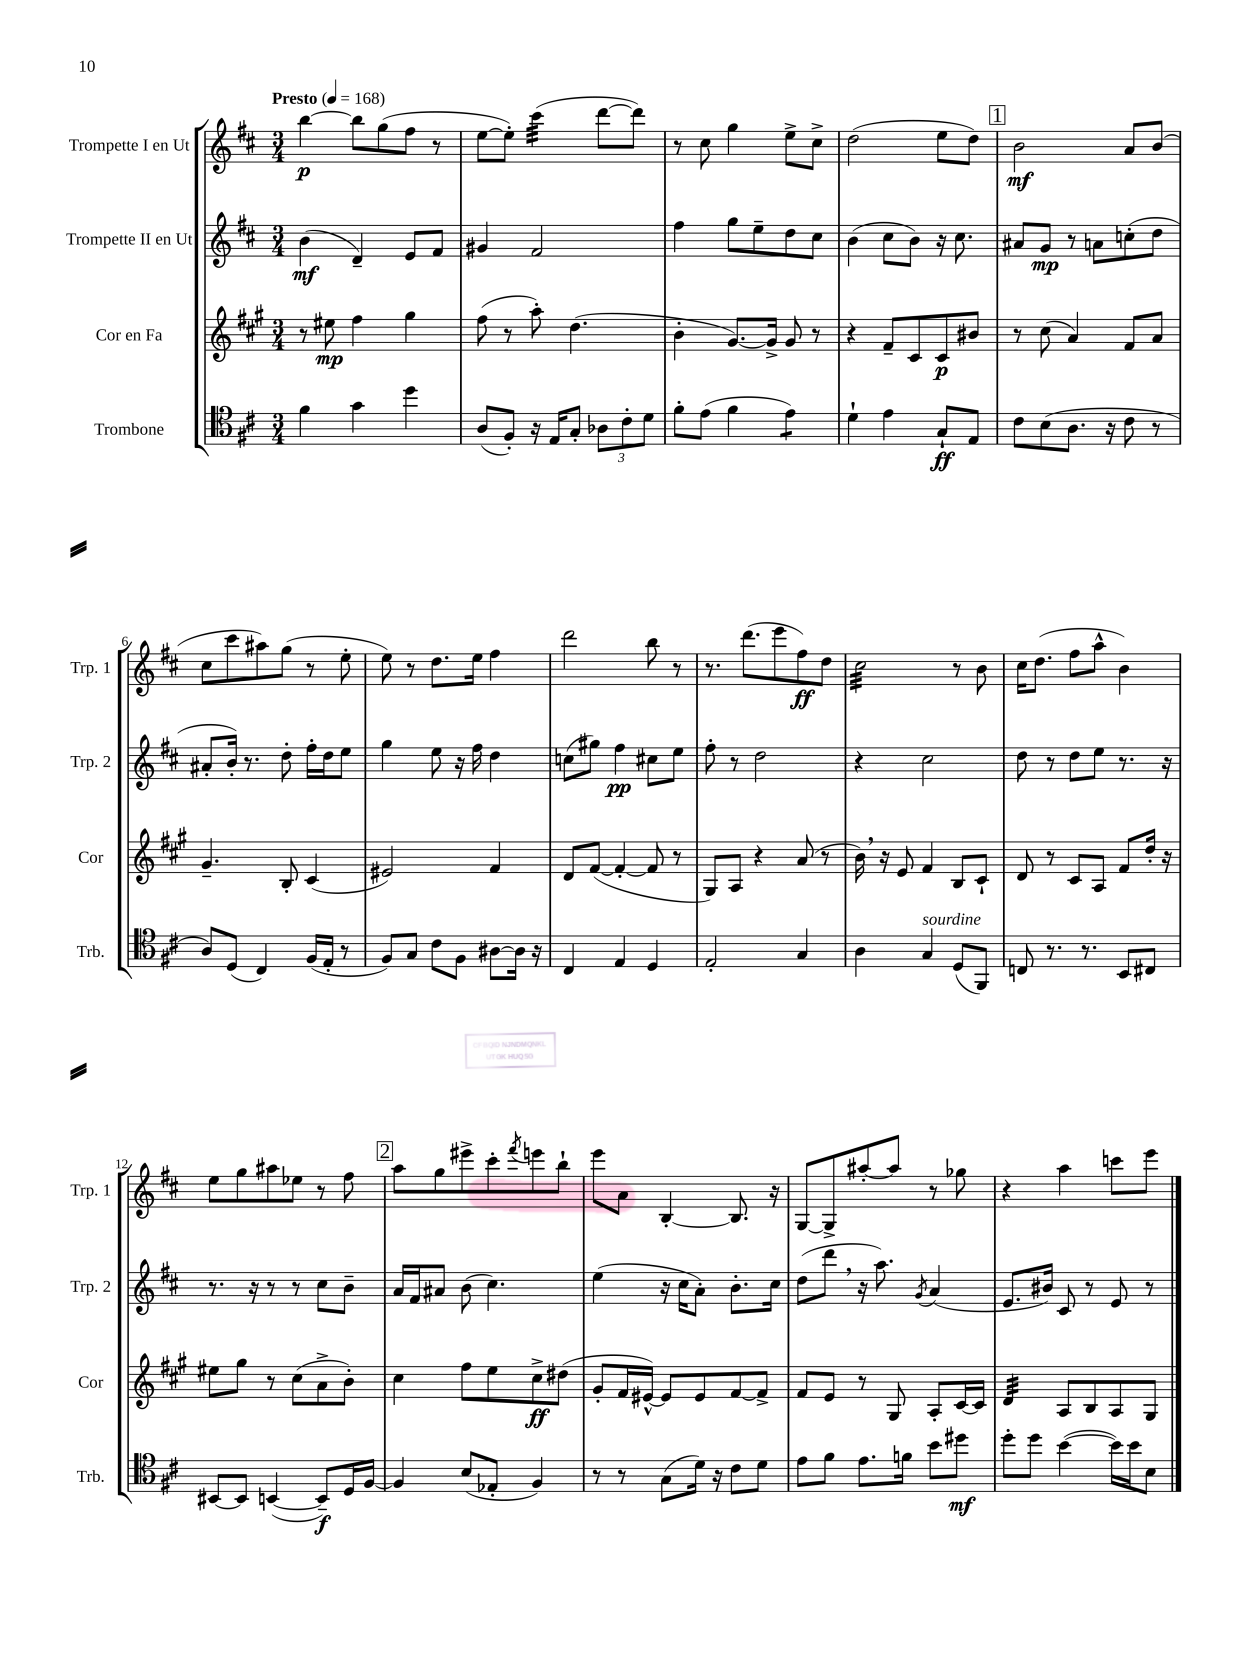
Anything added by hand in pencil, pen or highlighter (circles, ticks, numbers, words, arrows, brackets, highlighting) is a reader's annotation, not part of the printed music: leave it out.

**kern	**kern	**kern	**kern
*staff4	*staff3	*staff2	*staff1
*clefC4	*clefG2	*clefG2	*clefG2
*k[f#c#]	*k[f#c#g#]	*k[f#c#]	*k[f#c#]
*M3/4	*M3/4	*M3/4	*M3/4
*MM168	*MM168	*MM168	*MM168
4f#	8r	(4b	[4bb
.	8ee#	.	.
4g	4ff#	4d~)	8bb]
.	.	.	(8gg
4dd	4gg#	8e	8ff#
.	.	8f#	8r
=	=	=	=
(8A	(8ff#	4g#	[8ee
8F#')	8r	.	8ee'])
16r	8aa')	2f#	(4ccc#
16E	.	.	.
8G'	(4.dd	.	.
12A-	.	.	[8ddd
12c#'	.	.	.
.	.	.	8ddd])
12d	.	.	.
=	=	=	=
8f#'	4b'	4ff#	8r
(8e	.	.	8cc#
4f#	[8.g#)	8gg	4gg
.	.	8ee~	.
.	16g#^]	.	.
4e)	8g#	8dd	8ee^
.	8r	8cc#	8cc#^
=	=	=	=
4d`	4r	(4b	(2dd
4e	8f#~	8cc#	.
.	8c#	8b)	.
8G`	8c#	16r	8ee
.	.	8.cc#	.
8E	8b#	.	8dd)
=	=	=	=
8c#	8r	8a#	2b
(8B	(8cc#	8g	.
8.A	4a)	8r	.
.	.	8a	.
16r	.	.	.
8c#	8f#	(8cc'	8a
8r	8a	8dd	(8b
=	=	=	=
8A)	4.g#~	8a#'	8cc#
(8D	.	16b')	8ccc#
.	.	8.r	.
4C#)	.	.	8aa#)
.	8B'	8dd'	(8gg
(16F#	(4c#	16ff#'	8r
16E'	.	16dd	.
8r	.	8ee	8ee'
=	=	=	=
8F#)	2e#)	4gg	8ee)
8G	.	.	8r
8c#	.	8ee	8.dd
8F#	.	16r	.
.	.	16ff#	16ee
[8A#	4f#	4dd	4ff#
16A#]	.	.	.
16r	.	.	.
=	=	=	=
4C#	8d	(8cc	2ddd
.	([8f#	8gg#)	.
4E	4f#'_	4ff#	.
4D	8f#]	8cc#	8bb
.	8r	8ee	8r
=	=	=	=
2E'	8G#)	8ff#'	8.r
.	8A	8r	.
.	.	.	(8.ddd
.	4r	2dd	.
.	.	.	8eee
4G	(8a	.	8ff#)
.	8r	.	8dd
=	=	=	=
4A	16b)	4r	2cc#
.	16r	.	.
.	8e	.	.
4G	4f#	2cc#	.
(8D	8B	.	8r
8FF#)	8c#`	.	8b
=	=	=	=
8C	8d	8dd	16cc#
.	.	.	(8.dd
8.r	8r	8r	.
.	8c#	8dd	8ff#
8.r	.	.	.
.	8A	8ee	8aa^^
8BB	8f#	8.r	4b)
8C#	16dd'	.	.
.	16r	16r	.
=	=	=	=
[8BB#	8ee#	8.r	8ee
8BB#]	8gg#	.	8gg
.	.	16r	.
([4BB	8r	8r	8aa#
.	(8cc#	8r	8ee-
8BB~])	8a^	8cc#	8r
16D	8b')	8b~	8ff#
[16F#	.	.	.
=	=	=	=
4F#]	4cc#	16a	8aa
.	.	16f#	.
.	.	8a#	8gg
(8B	8ff#	(8b	8eee#^
8E-'	8ee	4.cc#)	8ccc#'
.	.	.	8qfff#
4F#)	8cc#^	.	8eee
.	(8dd#	.	8bb`
=	=	=	=
8r	8g#'	(4ee	8eee
8r	16f#	.	8a
.	[16e#^^)	.	.
(8G	8e#]	16r	[4B'
.	.	16cc#	.
16d)	8e#	8a')	.
16r	.	.	.
8c#	[8f#	8.b'	8.B]
8d	8f#^]	.	.
.	.	16cc#	16r
=	=	=	=
8e	8f#	(8dd	[8G
8f#	8e	8ddd	8G^]
8.e	8r	16r	[8aa#'
.	.	8.aa)	.
.	8G#	.	8aa#]
16f	.	.	.
.	.	8qg	.
8b	8A'	(4a	8r
8dd#	[16c#	.	8gg-
.	16c#]	.	.
=	=	=	=
8dd'	4d	8.e	4r
8dd	.	.	.
.	.	16b#)	.
([4b	8A	8c#	4aa
.	8B	8r	.
16b])	8A	8e	8ccc
16b	.	.	.
8B	8G#	8r	8eee
==	==	==	==
*-	*-	*-	*-
